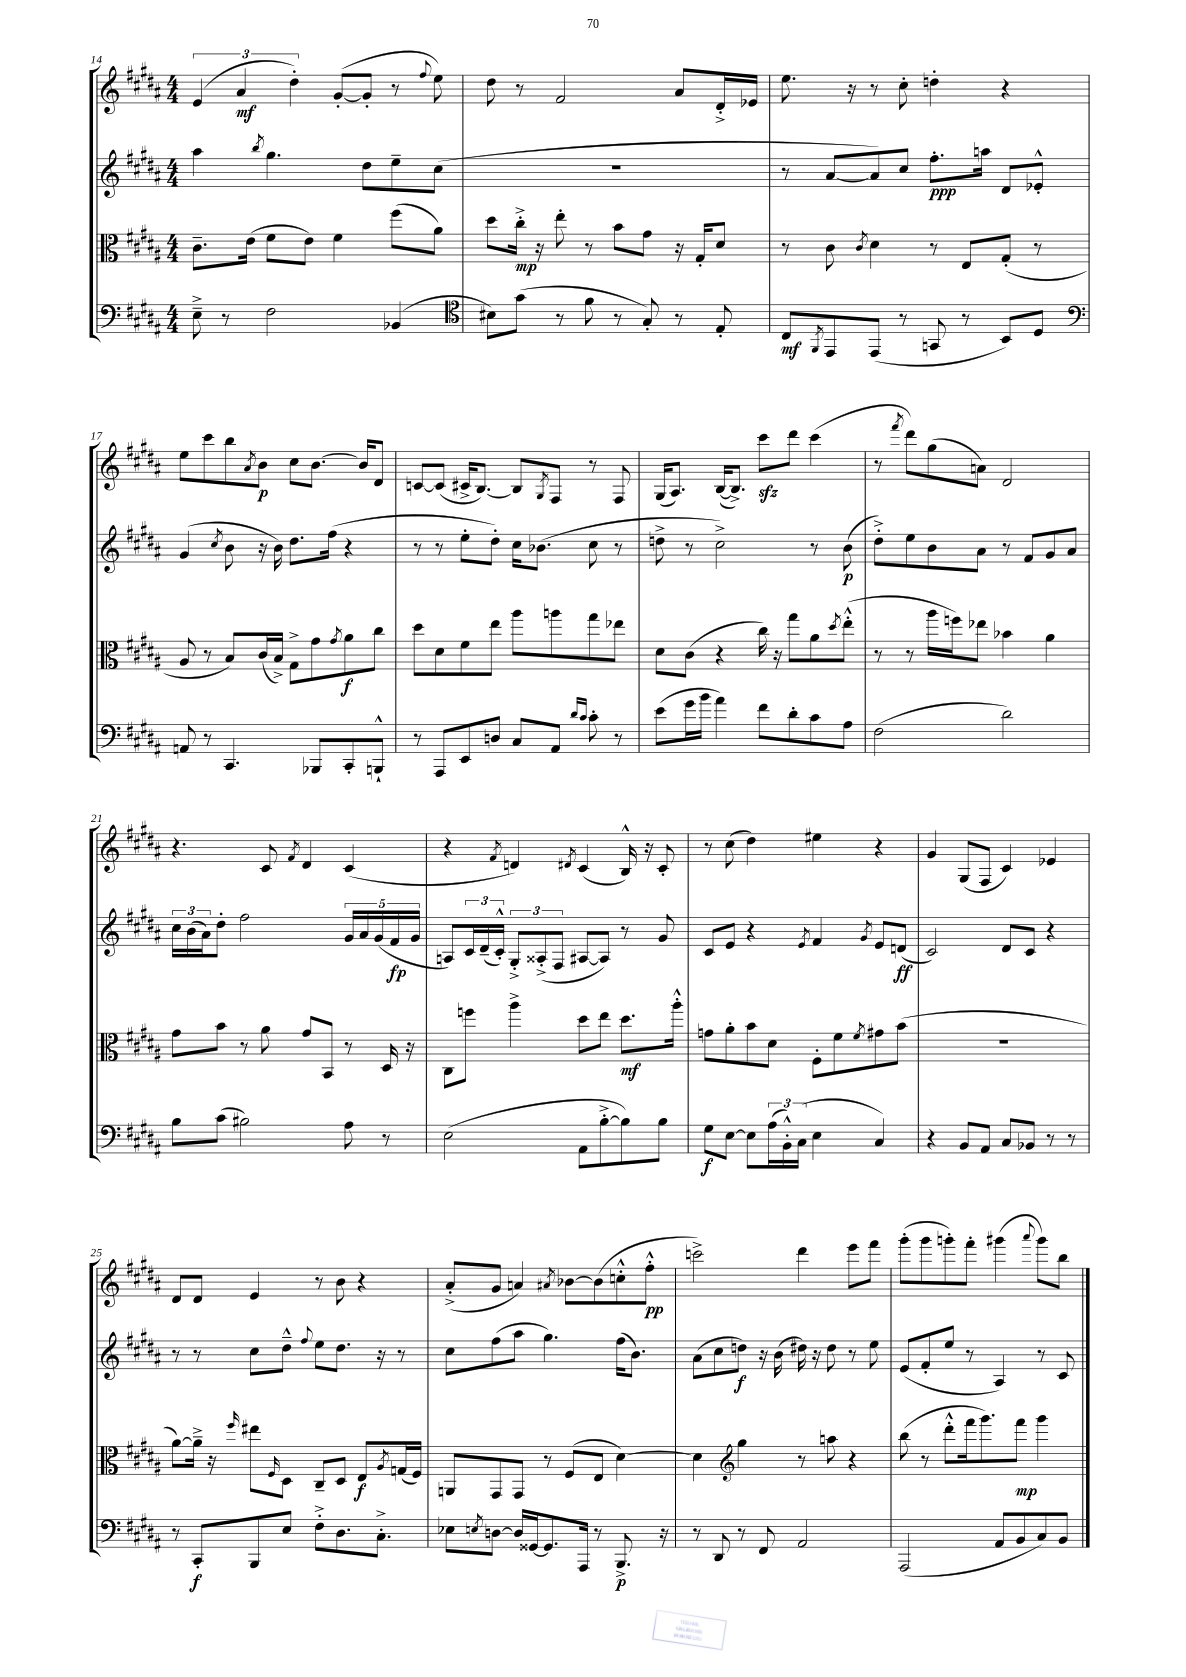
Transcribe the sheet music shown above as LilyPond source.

<<
\new StaffGroup <<
\new Staff = "s0" {
    \clef treble \key b \major \numericTimeSignature \time 4/4
    \tuplet 3/2 { e'4( ais'4\mf dis''4-.) } gis'8~-.( gis'8-. r8 \appoggiatura { fis''8 } e''8) |
    dis''8 r8 fis'2 ais'8 dis'16-.-> ees'16 |
    e''8. r16 r8 cis''8-. d''4-. r4 |
    e''8 cis'''8 b''8 \acciaccatura { ais'8 } b'8\p cis''8 b'8.~ b'16 dis'8 |
    c'8~ c'8( cis'16-> b8.~) b8 \acciaccatura { gis8 } fis8 r8 fis8 |
    gis16( ais8.) b16~( b8.->) cis'''8\sfz dis'''8 cis'''4( |
    r8 \acciaccatura { fis'''8 } dis'''8) gis''8( a'8) dis'2 |
    r4. cis'8 \acciaccatura { fis'8 } dis'4 cis'4( |
    r4 \acciaccatura { fis'8 } d'4) \acciaccatura { dis'8 } cis'4( b16-^) r16 cis'8-. |
    r8 cis''8( dis''4) eis''4 r4 |
    gis'4 gis8( fis8 cis'4) ees'4 |
    dis'8 dis'8 e'4 r8 b'8 r4 |
    ais'8-.->( gis'8 a'4) \acciaccatura { ais'8 } bes'8~ bes'8( c''8-.-^ fis''8-.-^\pp |
    c'''2->) dis'''4 e'''8 fis'''8 |
    gis'''8-.( gis'''8 g'''8-.) fis'''8-. gis'''4( \appoggiatura { ais'''8 } gis'''8) b''8 \bar "|." |
}
\new Staff = "s1" {
    \clef treble \key b \major \numericTimeSignature \time 4/4
    ais''4 \acciaccatura { b''8 } gis''4. dis''8 e''8-- cis''8( |
    R1 |
    r8 ais'8~ ais'8) cis''8 fis''8.-.\ppp a''16 dis'8 ees'8-.-^ |
    gis'4( \acciaccatura { cis''8 } b'8 r16 b'16) dis''8. fis''16( r4 |
    r8 r8 e''8-. dis''8-.) cis''16 bes'8.( cis''8 r8 |
    d''8-> r8 cis''2->) r8 b'8\p( |
    dis''8-.->) e''8 b'8 ais'8 r8 fis'8 gis'8 ais'8 |
    \tuplet 3/2 { cis''16 b'16( ais'16) } dis''8-. fis''2 \tuplet 5/4 { gis'16 ais'16 gis'16( fis'16\fp gis'16 } |
    a8) \tuplet 3/2 { cis'16 dis'16--( cis'16-.-^) } \tuplet 3/2 { gis8-.-> aisis8-.->( fis8 } ais8~ ais8) r8 gis'8 |
    cis'8 e'8 r4 \acciaccatura { e'8 } fis'4 \acciaccatura { gis'8 } e'8 d'8\ff( |
    cis'2) dis'8 cis'8 r4 |
    r8 r8 cis''8 dis''8---^ \appoggiatura { fis''8 } e''8 dis''8. r16 r8 |
    cis''8 fis''8( ais''8 gis''4.) fis''16( b'8.) |
    ais'8( cis''8 d''8\f) r16 b'16( dis''16) r16 dis''8 r8 e''8 |
    e'8( fis'8-. e''8 r8 ais4) r8 cis'8 \bar "|." |
}
\new Staff = "s2" {
    \clef alto \key b \major \numericTimeSignature \time 4/4
    cis'8.-- e'16( fis'8 e'8) fis'4 fis''8( ais'8) |
    dis''8 cis''16-.->\mp r16 e''8-. r8 b'8 gis'8 r16 gis16-. dis'8 |
    r8 cis'8 \acciaccatura { cis'8 } dis'4 r8 e8 gis8-.( r8 |
    ais8 r8 b8) cis'16( b16->) gis8-> gis'8 \acciaccatura { gis'8 } ais'8\f cis''8 |
    dis''8 dis'8 fis'8 e''8 ais''8 a''8 gis''8 ees''8 |
    dis'8 cis'8( r4 cis''16) r16 gis''8 ais'8 \acciaccatura { dis''8 } e''8-.-^( |
    r8 r8 ais''16 f''16) ees''8 bes'4 ais'4 |
    gis'8 b'8 r8 ais'8 gis'8 b,8 r8 dis16 r16 |
    cis8 f''8 ais''4-> dis''8 e''8 dis''8.\mf ais''16-.-^ |
    g'8 ais'8-. b'8 dis'8 fis8-. fis'8 \acciaccatura { fis'8 } gis'8 b'8( |
    R1 |
    ais'8~) ais'16---> r16 \grace { fis''16 } eis''8 \grace { fis16 } dis8 cis8-- dis8 e8\f \acciaccatura { ais8 } g16( fis16) |
    a,8 gis,8 gis,8 r8 fis8( e8 dis'4~) |
    dis'4 \clef treble gis''4 r8 a''8 r4 |
    b''8( r8 dis'''8-.-^ fis'''16 gis'''8.) fis'''8\mp gis'''4 \bar "|." |
}
\new Staff = "s3" {
    \clef bass \key b \major \numericTimeSignature \time 4/4
    e8---> r8 fis2 bes,4( |
    \clef tenor bis8) gis'8( r8 fis'8 r8 gis8-.) r8 e8-. |
    cis8\mf \acciaccatura { fis,8 } e,8 e,8( r8 g,8 r8 b,8) dis8 |
    \clef bass a,8 r8 cis,4. bes,,8 cis,8-. b,,8-!-^ |
    r8 ais,,8 e,8 d8 cis8 ais,8 \grace { dis'16 cis'16 } cis'8-. r8 |
    e'8( gis'16 b'16 ais'4) fis'8 dis'8-. cis'8 ais8 |
    fis2( dis'2) |
    b8 cis'8( bis2) ais8 r8 |
    e2( ais,8 b8~-.-> b8) b8 |
    gis8\f e8~ e8 \tuplet 3/2 { ais16( b,16-.-^) cis16( } e4 cis4) |
    r4 b,8 ais,8 cis8 bes,8 r8 r8 |
    r8 cis,8-.\f b,,8 e8 fis8-.-> dis8. cis8.-.-> |
    ees8 \acciaccatura { e8 } d8~ d16 gisis,16~ gisis,8. ais,,16 r8 b,,8.->\p r16 |
    r8 dis,8 r8 fis,8 ais,2 |
    ais,,2( ais,8 b,8 cis8) b,8 \bar "|." |
}
>>
>>
\layout { \context { \Score currentBarNumber = #14 } }
